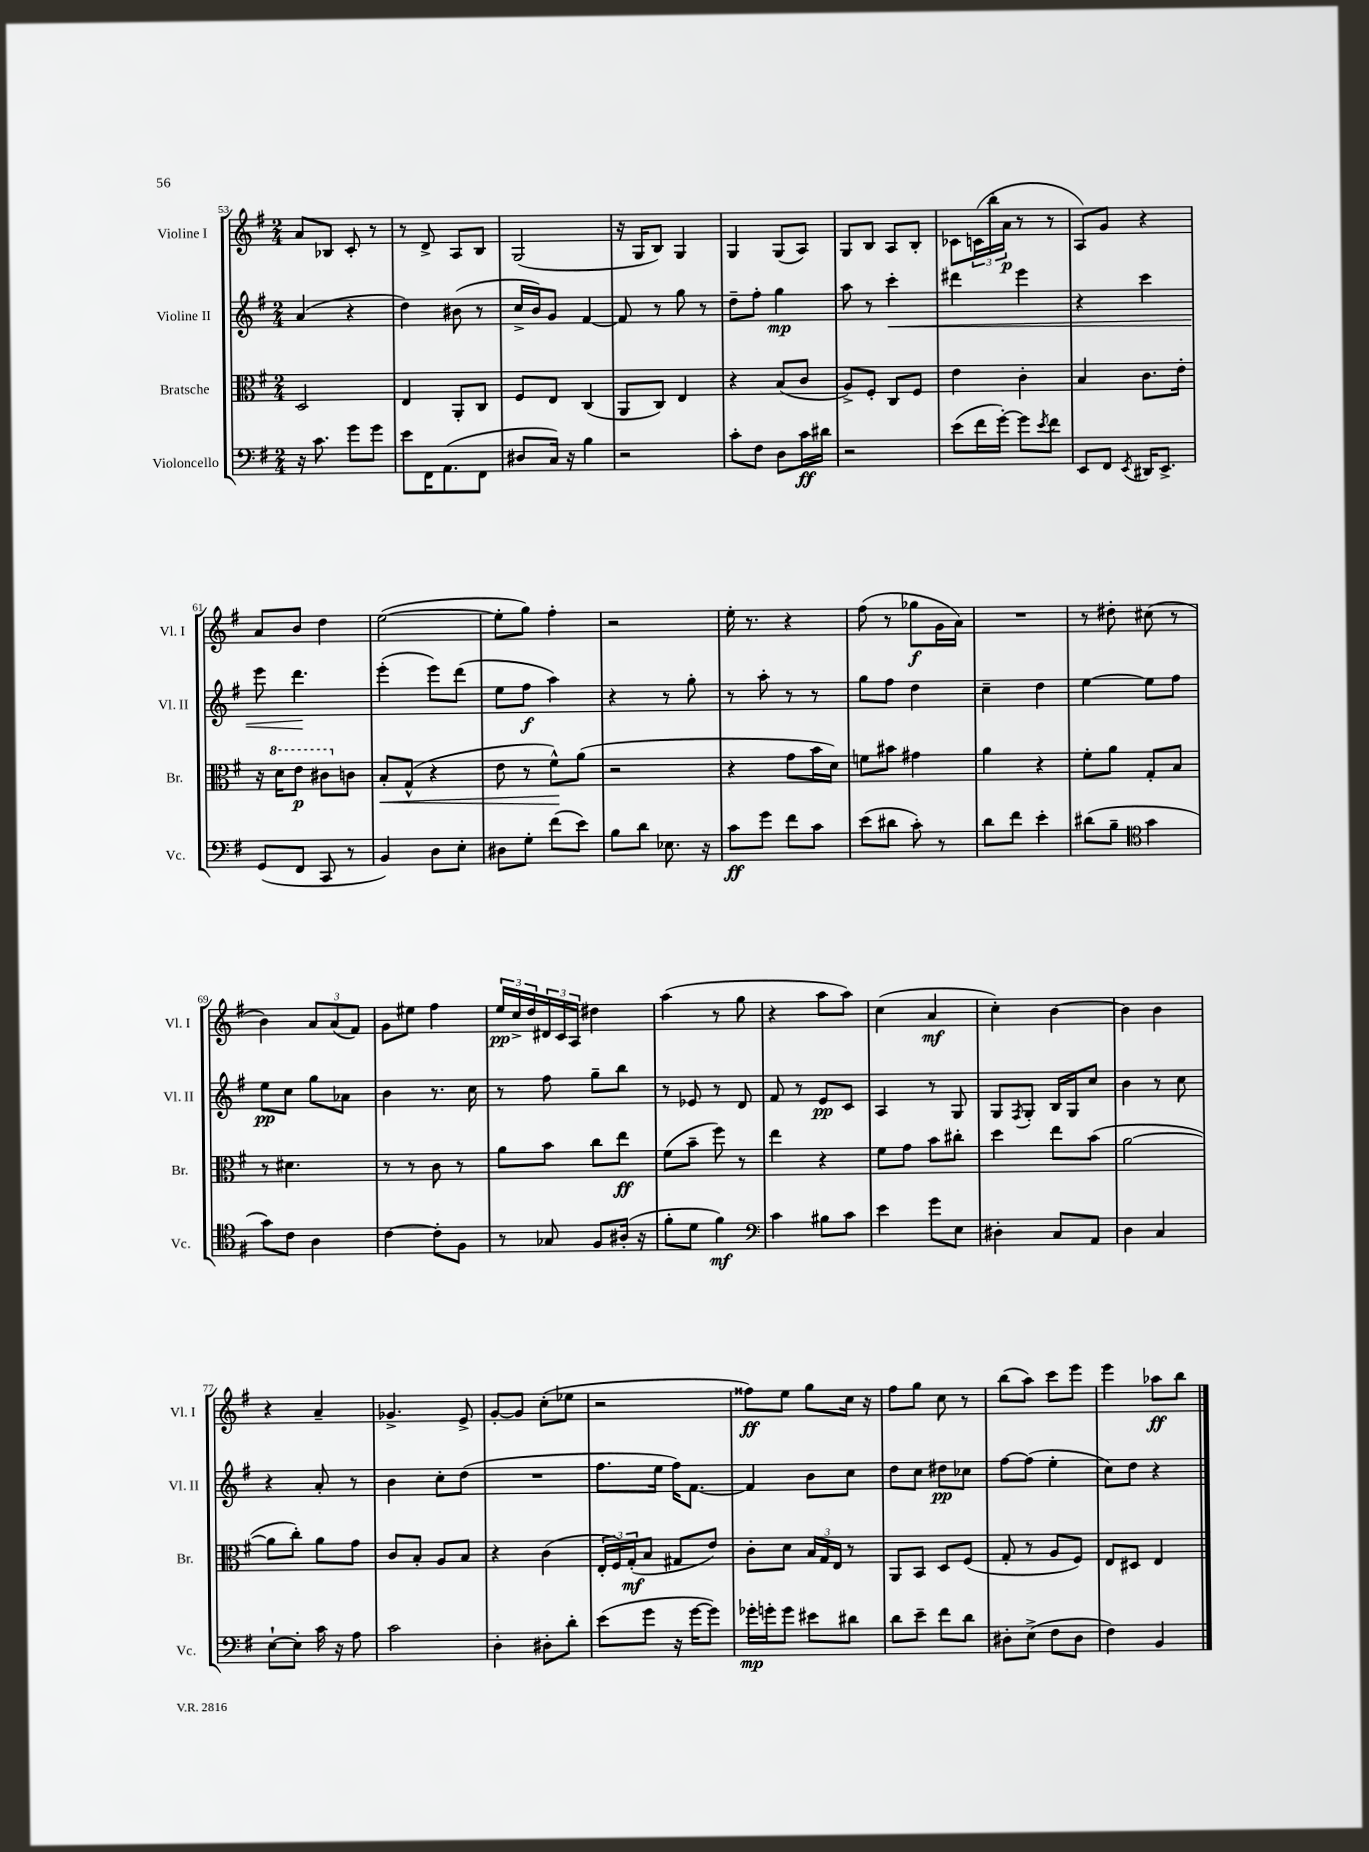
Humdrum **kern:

**kern	**kern	**kern	**kern
*staff4	*staff3	*staff2	*staff1
*clefF4	*clefC3	*clefG2	*clefG2
*k[f#]	*k[f#]	*k[f#]	*k[f#]
*M2/4	*M2/4	*M2/4	*M2/4
16r	2D	(4a	8a
8.c	.	.	.
.	.	.	8B-
8g	.	4r	8c'
8g	.	.	8r
=	=	=	=
8e	4E	4dd)	8r
16FF#	.	.	8d^
(8.AA	.	.	.
.	8AA'	(8b#	8A
8FF#	8C	8r	8B
=	=	=	=
8D#	8F#	16cc^	(2G
.	.	16b)	.
16C)	8E	8g	.
16r	.	.	.
4B	(4C	[4f#	.
=	=	=	=
2r	8AA	8f#]	16r
.	.	.	16G
.	8C)	8r	8B)
.	4E	8gg	4G
.	.	8r	.
=	=	=	=
8c'	4r	8dd~	4G
8F#	.	8ff#'	.
8D	(8B	4gg	(8G
16c	8c	.	8A)
16d#	.	.	.
=	=	=	=
2r	8A^)	8aa	8G
.	8F#'	8r	8B
.	8C	4ccc'	8A
.	8F#	.	8B'
=	=	=	=
(8e	4e	4ddd#	8c-
16f#	.	.	(24c
.	.	.	24bb'
[16g')	.	.	.
.	.	.	24a
8g]	4c'	4eee	8r
8qe	.	.	.
8f#	.	.	8r
=	=	=	=
8EE	4B	4r	8A)
8FF#	.	.	8g
8qEE	.	.	.
16DD#	8.c	4ccc	4r
8.EE^	.	.	.
.	16e'	.	.
=	=	=	=
(8GG	16r	8eee	8a
.	16dd	.	.
8FF#	8ee	4.ddd	8b
8CC	8cc#	.	4dd
8r	8c	.	.
=	=	=	=
4BB)	8B'	(4eee'	([2ee
.	(8G^^	.	.
8D	4r	8eee)	.
8E'	.	(8ddd	.
=	=	=	=
8D#	8e	8ee	8ee']
8G'	8r	8ff#	8gg)
(8f#	8f#^^)	4aa)	4ff#'
8e)	(8a	.	.
=	=	=	=
8B	2r	4r	2r
8d	.	.	.
8.E-	.	8r	.
.	.	8gg'	.
16r	.	.	.
=	=	=	=
8c	4r	8r	16ee'
.	.	.	8.r
8g	.	8aa'	.
8f#	8g	8r	4r
8c	16b	8r	.
.	16d)	.	.
=	=	=	=
(8e	8f	8gg	(8ff#
8d#	8b#	8ff#	8r
8c')	4g#	4dd	8gg-
8r	.	.	16g
.	.	.	16a)
=	=	=	=
8d	4a	4cc~	2r
8f#	.	.	.
4e'	4r	4dd	.
=	=	=	=
(8d#	8f#'	[4ee	8r
8B~	8a	.	8dd#'
*clefC4	*	*	*
4g	8G'	8ee]	(8cc#
.	8B	8ff#	8r
=	=	=	=
8g)	8r	8ee	4b)
8c	4.d#	8cc	.
4A	.	8gg	12a
.	.	.	(12a
.	.	8a-	.
.	.	.	12f#)
=	=	=	=
[4c	8r	4b	8g
.	8r	.	8ee#
8c']	8c	8.r	4ff#
8F#	8r	.	.
.	.	16cc	.
=	=	=	=
8r	8a	8r	24ee
.	.	.	24cc^
.	.	.	24dd
8G-	8b	8ff#	24d#
.	.	.	24c
.	.	.	24A
8F#	8cc	8gg~	4dd#
(16A#'	8ee	8bb	.
16r	.	.	.
=	=	=	=
8f#'	(8f#	8r	(4aa
8d	8b~	8e-	.
4f#)	8ff#)	8r	8r
.	8r	8d	8gg
=	=	=	=
*clefF4	*	*	*
4c	4ee	8f#	4r
.	.	8r	.
8B#	4r	8e	8aa
8c	.	8c	8aa)
=	=	=	=
4e	8f#	4A	(4cc
.	8g	.	.
8g	8b	8r	4a
8E	8cc#'	8G	.
=	=	=	=
4D#'	4dd	8G	4cc')
.	.	8qF#	.
.	.	8G'	.
8C	8ee	16B	[4b
.	.	16G	.
8AA	(8b	8cc	.
=	=	=	=
4D	[2a	4b	4b]
4C	.	8r	4b
.	.	8cc	.
=	=	=	=
[8E`	8a]	4r	4r
8E']	8cc')	.	.
16c	8a	8a'	4a~
16r	.	.	.
8A	8g	8r	.
=	=	=	=
2c	8c	4b	4.g-^
.	8B'	.	.
.	8A	8cc'	.
.	8B	(8dd	8e^
=	=	=	=
4D'	4r	2r	[8g'
.	.	.	8g]
8D#'	(4c	.	(8cc'
8d'	.	.	8ee-
=	=	=	=
(8e	24E'	8.ff#	2r
.	24F#)	.	.
.	(24G'	.	.
8g	8B	.	.
.	.	16ee	.
16r	8G#	16ff#)	.
[16g	.	[8.f#	.
8g])	8e)	.	.
=	=	=	=
16g-'	8c'	4f#]	8ff##)
16g'	.	.	.
8g	8d	.	8ee
8e#	24B	8b	8gg
.	24G	.	.
.	24E	.	.
8d#	8r	8cc	16cc
.	.	.	16r
=	=	=	=
8d	8AA	8dd	8ff#
8e~	8BB	8cc	8gg
8f#	8D	8dd#	8cc
8d	(8F#	8cc-	8r
=	=	=	=
8D#'	8G'	[8ff#	(8bb
(8E^	8r	(8ff#]	8aa)
8F#	8A	4ee'	8ccc
8D#	8F#)	.	8eee
=	=	=	=
4F#)	8E	8cc)	4eee
.	8D#	8dd	.
4BB	4E	4r	8aa-
.	.	.	8bb
==	==	==	==
*-	*-	*-	*-
